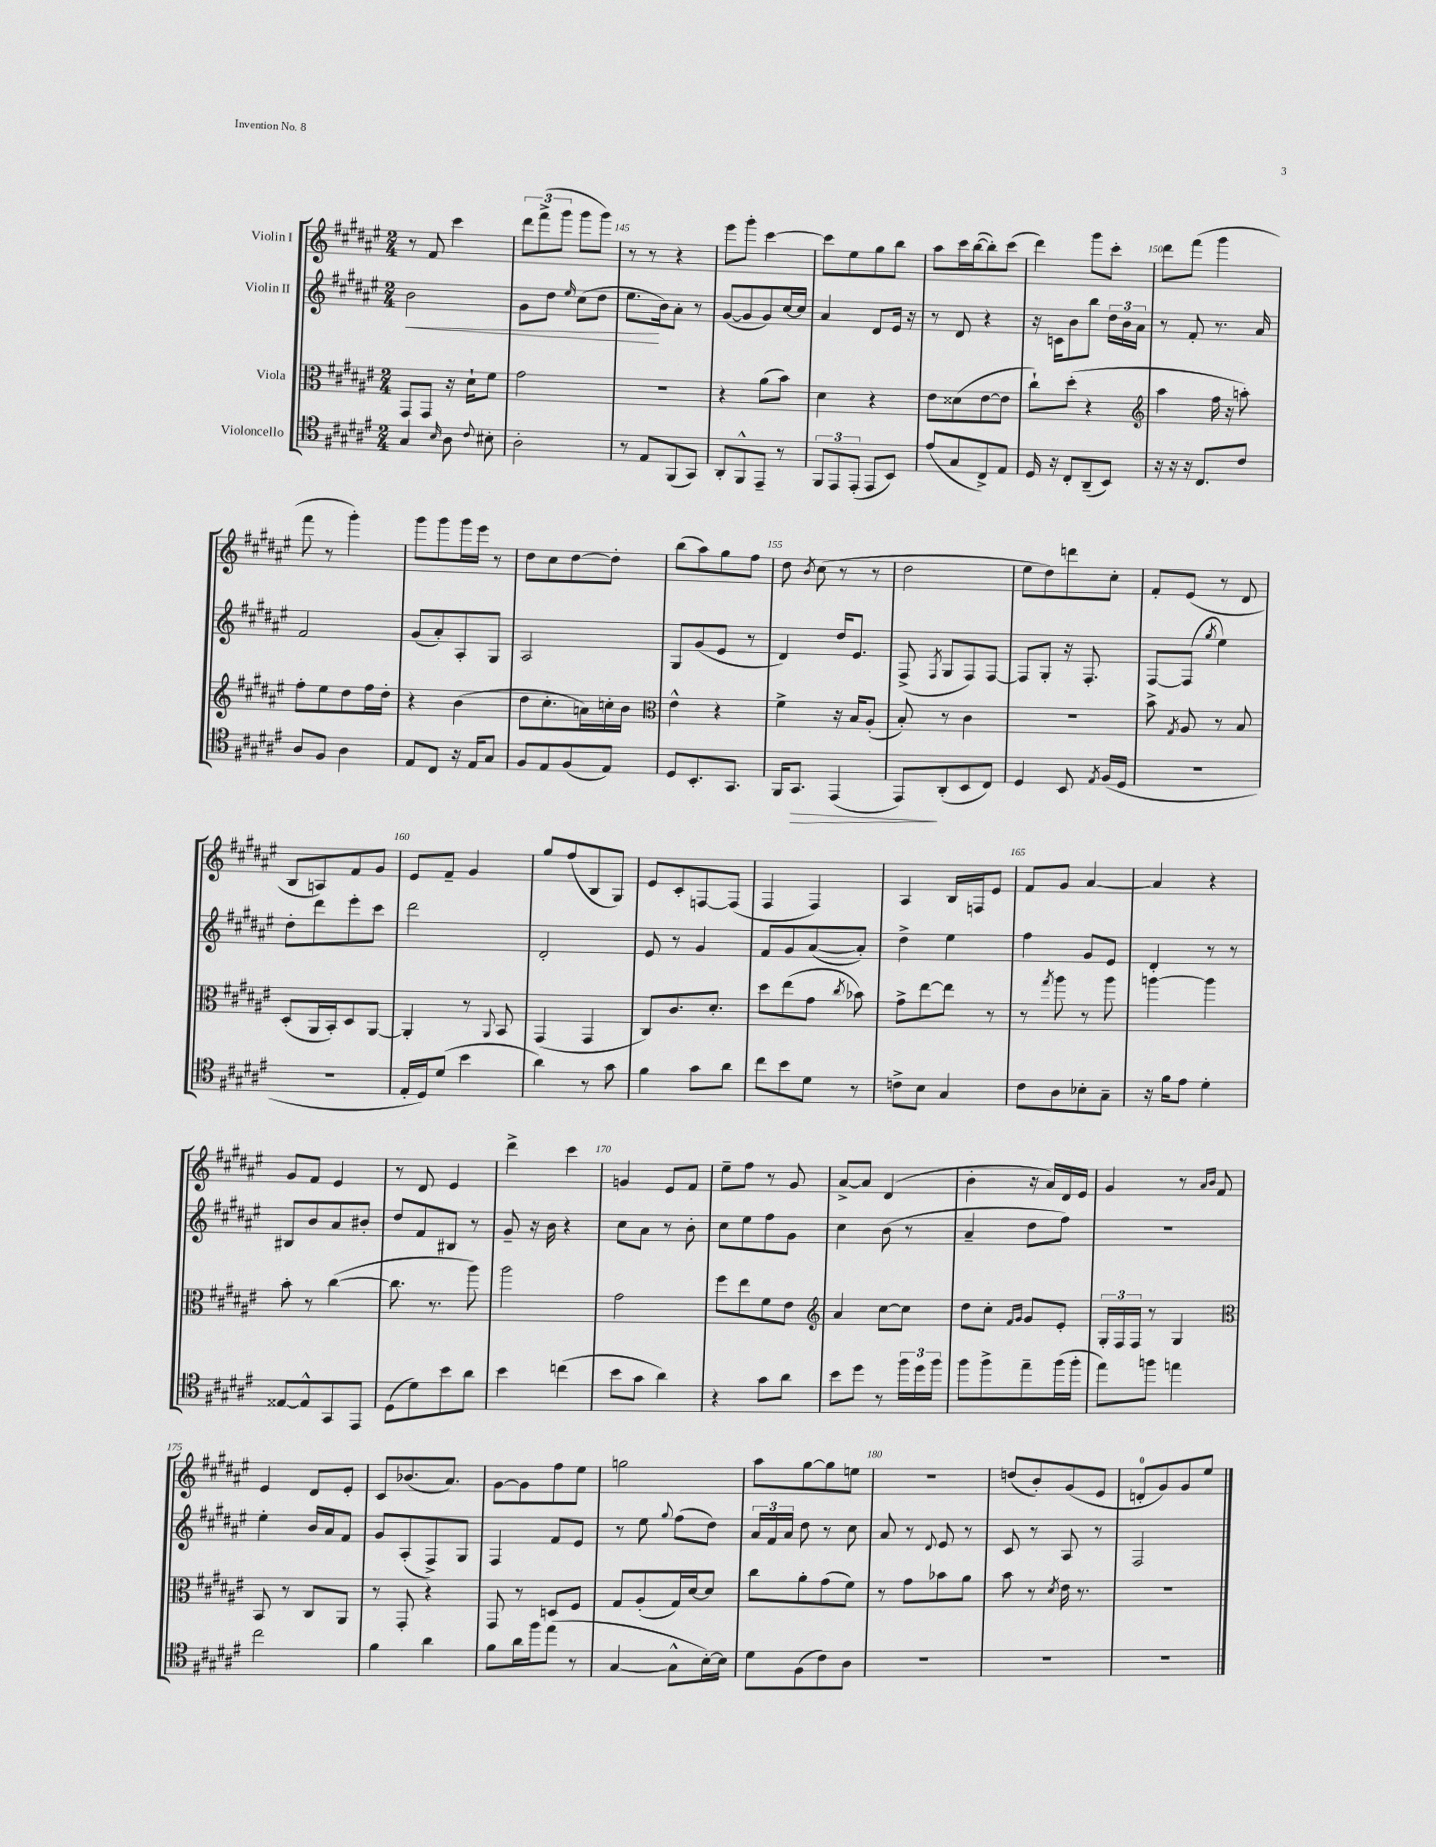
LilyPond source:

<<
\new StaffGroup <<
\new Staff = "s0" \with { instrumentName = "Violin I" } {
    \clef treble \key fis \major \numericTimeSignature \time 2/4
    \autoBeamOff r8 fis'8 cis'''4 |
    \tuplet 3/2 { dis'''8[ fis'''8->( gis'''8] } gis'''8[ gis'''8]) |
    r8 r8 r4 |
    eis'''8[ gis'''8]-. cis'''4~ |
    cis'''8[ eis''8 gis''8 b''8] |
    ais''8[ cis'''16 b''16~( b''8-.) cis'''8]( |
    dis'''4) gis'''8[ cis'''8]-. |
    dis'''8[ fis'''8]( gis'''4 |
    fis'''8 r8 gis'''4-.) |
    gis'''8[ gis'''8 gis'''16 eis'''16] r8 |
    dis''8[ cis''8 dis''8~ dis''8]-. |
    b''8[( ais''8) gis''8 fis''8] |
    dis''8 \acciaccatura { b'8 } cis''8( r8 r8 |
    dis''2 |
    eis''8[ dis''8) d'''8 cis''8]-. |
    fis'8[-. eis'8]( r8 dis'8 |
    b8[ a8) fis'8 gis'8] |
    eis'8[ fis'8]-- gis'4 |
    gis''8[ fis''8( b8 gis8]) |
    eis'8[ cis'8-. f8~ f8]( |
    fis4 fis4) |
    ais4 b16[ f16 eis'8] |
    fis'8[ gis'8] ais'4~ |
    ais'4 r4 |
    gis'8[ fis'8] eis'4 |
    r8 dis'8 eis'4 |
    dis'''4-> cis'''4 |
    g'4 eis'8[ fis'8] |
    eis''8[-- fis''8] r8 gis'8 |
    ais'8[~-> ais'8] dis'4( |
    b'4-. r16 ais'16[) dis'16 eis'16] |
    gis'4 r8 \grace { ais'16[ b'16] } fis'8 |
    eis'4 dis'8[ eis'8]-. |
    cis'8[ bes'8.( ais'8.]) |
    gis'8[~ gis'8 fis''8 eis''8] |
    g''2 |
    ais''8[ gis''8~ gis''8 e''8] |
    r2 |
    d''8[( b'8-.) gis'8( eis'8] |
    d'8[-0-. gis'8) gis'8 eis''8] \bar "|." |
}
\new Staff = "s1" \with { instrumentName = "Violin II" } {
    \clef treble \key fis \major \numericTimeSignature \time 2/4
    \autoBeamOff b'2\< |
    gis'8[ dis''8] \grace { eis''16 } cis''8[( dis''8] |
    eis''8.[\! b'16) ais'8]-. r8 |
    gis'8[~( gis'8 gis'8) cis''16~ cis''16] |
    ais'4 dis'8[ eis'16] r16 |
    r8 dis'8 r4 |
    r16 c'16[ b'8 b''8] \tuplet 3/2 { dis''16[ b'16 ais'16] } |
    r8 fis'8-. r8. ais'16 |
    fis'2 |
    gis'8[( ais'8-.) ais8-. gis8] |
    ais2 |
    gis8[ gis'8( eis'8] r8 |
    dis'4) dis''16[ eis'8.] |
    fis8->( \acciaccatura { fis8 } gis8[ fis8) fis8]~ |
    fis8[ gis8]-. r16 fis8.-. |
    fis8[~ fis8]( \acciaccatura { gis''8 } eis''4) |
    dis''8[-. dis'''8 eis'''8-. cis'''8] |
    dis'''2 |
    dis'2-. |
    eis'8 r8 gis'4 |
    fis'8[ gis'8 ais'8~( ais'8]-.) |
    dis''4-> eis''4 |
    fis''4 gis'8[ eis'8] |
    dis'4-. r8 r8 |
    bis8[ b'8 ais'8 bis'8]-. |
    dis''8[ fis'8 bis8] r8 |
    gis'8-- r16 b'16 r4 |
    cis''8[ ais'8] r8 b'8-. |
    cis''8[ eis''8 fis''8 gis'8] |
    cis''4 b'8( r8 |
    ais'4-- dis''8[ fis''8]) |
    R2 |
    eis''4-. b'16[ ais'16 fis'8] |
    gis'8[ ais8-.( fis8->) gis8] |
    fis4 fis'8[ eis'8] |
    r8 eis''8 \appoggiatura { gis''8 } fis''8[( dis''8]) |
    \tuplet 3/2 { ais'16[ fis'16 ais'16] } dis''8 r8 cis''8 |
    ais'8 r8 \appoggiatura { dis'8 } eis'8 r8 |
    cis'8 r8 ais8 r8 |
    fis2 \bar "|." |
}
\new Staff = "s2" \with { instrumentName = "Viola" } {
    \clef alto \key fis \major \numericTimeSignature \time 2/4
    \autoBeamOff gis,8[ gis,8] r16 dis'16[-! fis'8] |
    gis'2 |
    r2 |
    r4 ais'8[( b'8]) |
    dis'4 r4 |
    eis'8[ disis'8( eis'8~ eis'8] |
    cis''8[-!) dis''8]-.( r4 |
    \clef treble ais''4 fis''16 r16 a''8-.) |
    fis''8[-. eis''8 dis''8 fis''16 dis''16]-. |
    r4 b'4( |
    dis''8[ cis''8.-. a'16) c''16-. b'16] |
    \clef alto eis'4-^ r4 |
    fis'4-> r16 b16[ ais8]-.( |
    b8-.) r8 cis'4 |
    R2 |
    b'8-> \acciaccatura { gis8 } ais8 r8 b8 |
    dis8[-.( ais,16 b,16-.) dis8 ais,8]~ |
    ais,4-. r8 \appoggiatura { ais,8 } b,8 |
    gis,4( gis,4 |
    cis8[) cis'8. dis'8.]-. |
    dis''8[ eis''8( gis'8] \acciaccatura { cis''8 } bes'8) |
    gis'8[-> eis''8~ eis''8] r8 |
    r8 \acciaccatura { gis''8 } ais''8 r8 ais''8 |
    a''4~ a''4 |
    b'8-. r8 cis''4~( |
    cis''8. r8. ais''8) |
    ais''2 |
    gis'2 |
    fis''8[ eis''8 fis'8 eis'8] |
    \clef treble ais'4 cis''8[~ cis''8] |
    dis''8[ cis''8]-. \grace { fis'16[ gis'16] } gis'8[ eis'8]-. |
    \tuplet 3/2 { gis16[-. fis16 fis16] } r8 gis4 |
    \clef alto b,8 r8 cis8[ ais,8] |
    r8 gis,8-. r4 |
    gis,8 r8 d8[ fis8] |
    gis8[ ais8-.( gis16) dis'16~ dis'8] |
    cis''8[ ais'8-. gis'8( fis'8]) |
    r8 gis'8[ bes'8 ais'8] |
    b'8 r8 \acciaccatura { dis'8 } eis'16 r8. |
    r2 \bar "|." |
}
\new Staff = "s3" \with { instrumentName = "Violoncello" } {
    \clef tenor \key fis \major \numericTimeSignature \time 2/4
    \autoBeamOff gis4 \grace { b16 } ais8 \appoggiatura { cis'8 } bis8-. |
    ais2-. |
    r8 eis8[ fis,8( gis,8]) |
    ais,8[-. fis,8-^ eis,8]-- r8 |
    \tuplet 3/2 { fis,8[ eis,8 eis,8]-.( } eis,8[ b,8]) |
    eis'8[( gis8 cis8->) eis8] |
    dis16 r16 cis8[-. ais,8--( b,8]) |
    r16 r16 r16 cis8.[ cis'8] |
    ais8[ fis8] ais4 |
    eis8[ cis8] r16 eis16[ gis8] |
    fis8[ eis8 fis8( eis8]) |
    dis8[ b,8.-. gis,8.] |
    fis,16[ gis,8.]\> eis,4( |
    eis,8[\!) ais,8-.( b,8 cis8]) |
    dis4 b,8 \acciaccatura { eis8 } fis16[( dis16] |
    r2 |
    R2 |
    eis16[-. dis16) dis'8]( b'4 |
    ais'4) r8 gis'8 |
    fis'4 gis'8[ ais'8] |
    cis''8[ b'8 dis'8] r8 |
    c'8[-> b8] gis4 |
    cis'8[ ais8 bes8-. gis8]-- |
    r16 fis'16[ eis'8] dis'4-. |
    eisis8[~ eisis8-^ gis,8 eis,8] |
    dis8[( dis'8) b'8 ais'8] |
    b'4 c''4( |
    b'8[ gis'8] ais'4) |
    r4 gis'8[ ais'8] |
    b'8[ dis''8] r8 \tuplet 3/2 { fis''16[ dis''16 fis''16] } |
    fis''8[ fis''8-> eis''8-- fis''16( fis''16]-. |
    eis''8[) f''8] e''4 |
    cis''2 |
    fis'4 ais'4 |
    fis'8[ ais'16 fis''16 eis''8]( r8 |
    gis4~ gis8[-^ b16~-.) b16] |
    dis'8[ fis8( cis'8) ais8] |
    R2 |
    R2 |
    R2 \bar "|." |
}
>>
>>
\layout { \context { \Score currentBarNumber = #143 \override BarNumber.break-visibility = ##(#f #t #t) barNumberVisibility = #(every-nth-bar-number-visible 5) } }
